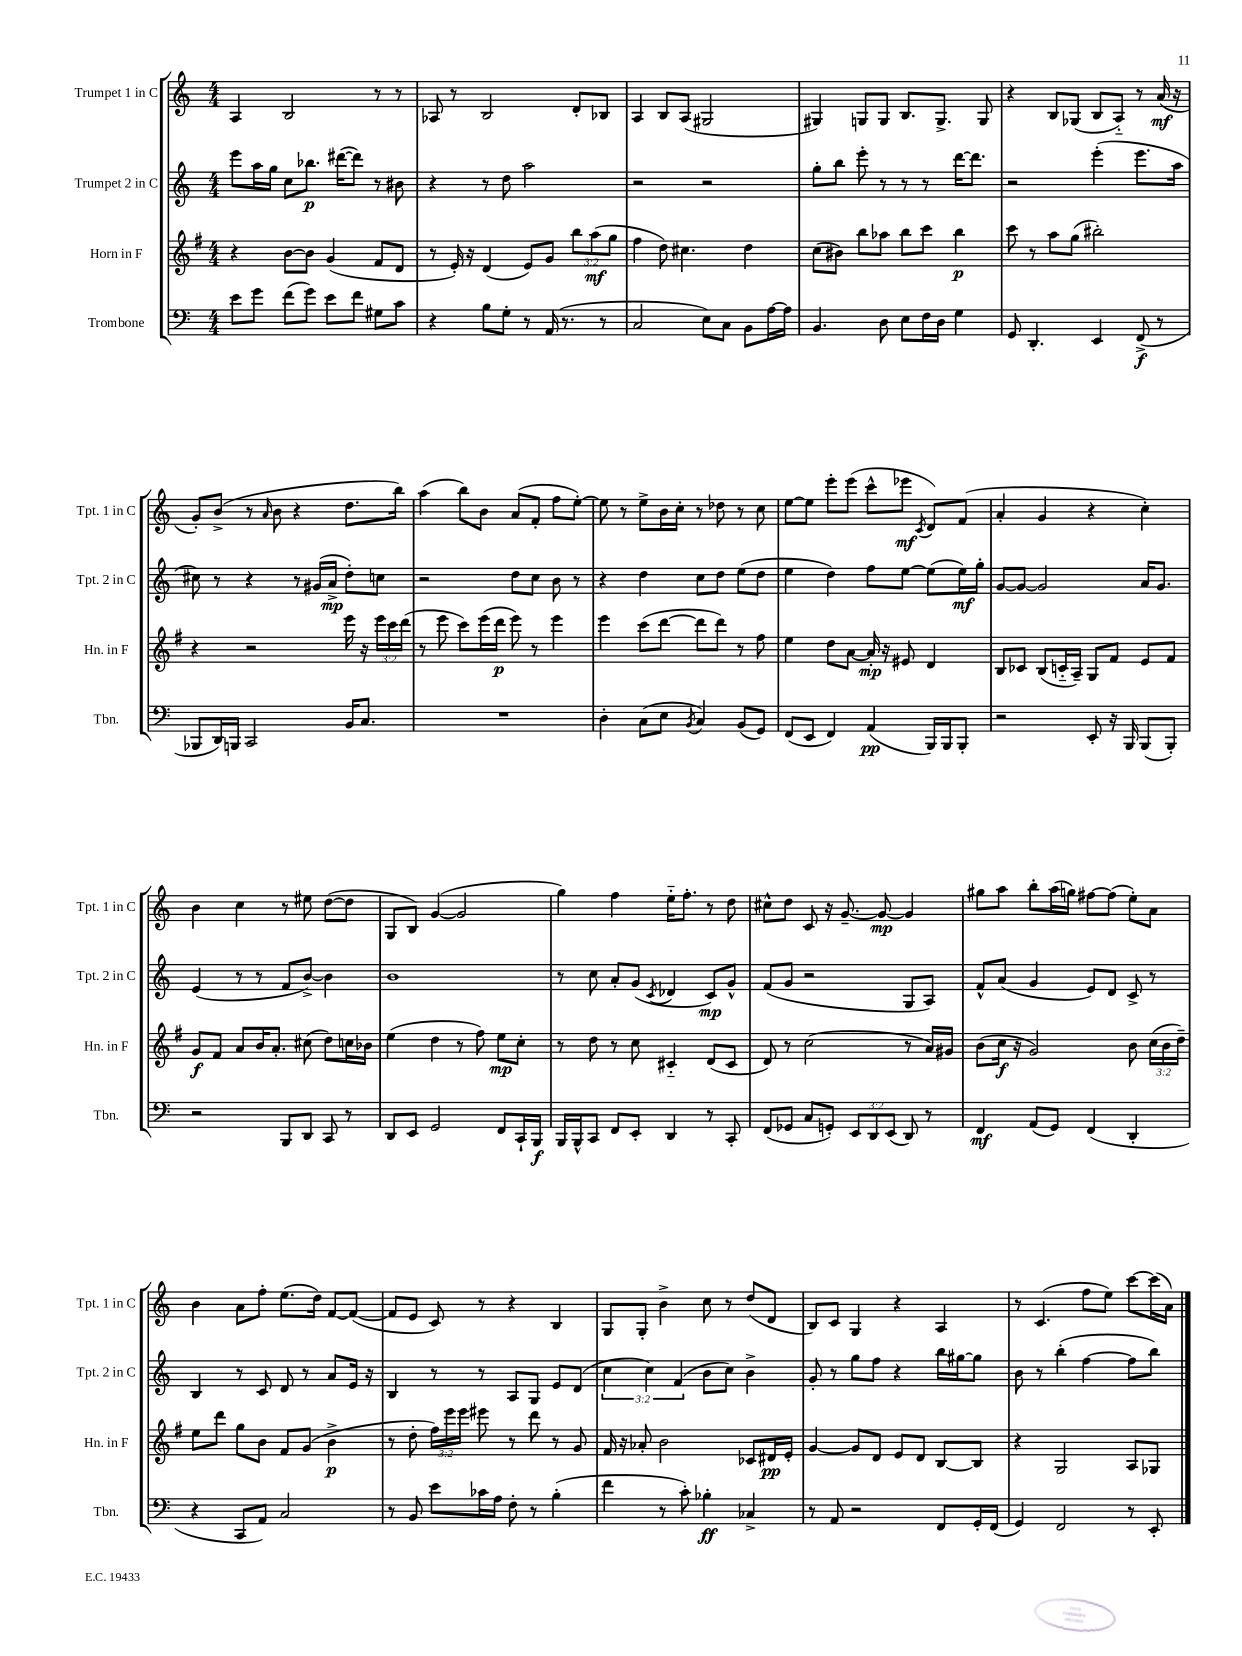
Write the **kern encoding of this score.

**kern	**dynam	**kern	**dynam	**kern	**dynam	**kern	**dynam
*part4	*part4	*part3	*part3	*part2	*part2	*part1	*part1
*staff4	*staff4	*staff3	*staff3	*staff2	*staff2	*staff1	*staff1
*I"Trombone	*	*I"Horn in F	*	*I"Trumpet 2 in C	*	*I"Trumpet 1 in C	*
*I'Tbn.	*	*I'Hn. in F	*	*I'Tpt. 2 in C	*	*I'Tpt. 1 in C	*
*clefF4	*	*clefG2	*	*clefG2	*	*clefG2	*
*k[]	*	*k[f#]	*	*k[]	*	*k[]	*
*M4/4	*	*M4/4	*	*M4/4	*	*M4/4	*
=6	=6	=6	=6	=6	=6	=6	=6
8e\L	.	4r	.	8eee\L	.	4A/	.
8g\J	.	.	.	16aa\L	.	.	.
.	.	.	.	16gg\JJ	.	.	.
(8f\L	.	[8b\L	.	8cc\L	.	2B/	.
8g\J)	.	8b\J]	.	8.bb-X\J	p	.	.
8e\L	.	(4g/	.	.	.	.	.
.	.	.	.	([16ddd#X\KL	.	.	.
8f\J	.	.	.	8ddd#\J])	.	.	.
8G#X\L	.	8f#/L	.	8r	.	8r	.
8c\J	.	8d/J	.	8b#X\	.	8r	.
=7	=7	=7	=7	=7	=7	=7	=7
4r	.	8r	.	4r	.	8A-X/	.
.	.	16e'/)	.	.	.	8r	.
.	.	16r	.	.	.	.	.
8B\L	.	(4d/	.	8r	.	2B/	.
8G'\J	.	.	.	8dd\	.	.	.
8r	.	8e/L)	.	2aa\	.	.	.
(16AA/	.	8g/J	.	.	.	.	.
8.r	.	.	.	.	.	.	.
.	.	12bb\L	.	.	.	8d'/L	.
.	.	(12aa\	mf	.	.	.	.
8r	.	.	.	.	.	8B-X/J	.
.	.	12gg\J	.	.	.	.	.
=8	=8	=8	=8	=8	=8	=8	=8
2C/	.	4ff#\	.	2r	.	4A/	.
.	.	8dd\)	.	.	.	8B/L	.
.	.	4.cc#X\	.	.	.	(8A/J	.
8E\L)	.	.	.	2r	.	2G#X/	.
8C\J	.	.	.	.	.	.	.
8BB\L	.	4dd\	.	.	.	.	.
[16A\L	.	.	.	.	.	.	.
16A\JJ]	.	.	.	.	.	.	.
=9	=9	=9	=9	=9	=9	=9	=9
4.BB/	.	(8cc\L	.	8gg'\L	.	4G#X/)	.
.	.	8b#X\J)	.	8bb\J	.	.	.
.	.	8bb\L	.	8eee'\	.	8Gn/L	.
8D\	.	8aa-X\J	.	8r	.	8G/J	.
8E\L	.	8bb\L	.	8r	.	8.B/L	.
16F\L	.	8ccc\J	.	8r	.	.	.
16D\JJ	.	.	.	.	.	8.G^/J	.
4G\	.	4bb\	p	[16ddd\KL	.	.	.
.	.	.	.	8.ddd\J]	.	.	.
.	.	.	.	.	.	8G/	.
=10	=10	=10	=10	=10	=10	=10	=10
8GG/	.	8ccc\	.	2r	.	4r	.
4.DD'/	.	8r	.	.	.	.	.
.	.	8aa\L	.	.	.	8B/L	.
.	.	(8gg\J	.	.	.	(8G-X/J	.
4EE/	.	2bb#X'\)	.	(4eee'\	.	8B/L	.
.	.	.	.	.	.	8A/J)	.
(8FF^/	f	.	.	8.eee\L	.	8r	.
8r	.	.	.	.	.	(16a/	mf
.	.	.	.	16aa\Jk	.	16r	.
!!LO:LB:g=z
=11	=11	=11	=11	=11	=11	=11	=11
8BBB-X/L	.	4r	.	8cc#X\)	.	8g'/L)	.
16DD/L)	.	.	.	8r	.	(8b^/J	.
16BBBn/JJ	.	.	.	.	.	.	.
2CC/	.	2r	.	4r	.	8r	.
.	.	.	.	.	.	16qqa/	.
.	.	.	.	.	.	8b\	.
.	.	.	.	8r	.	4r	.
.	.	.	.	(16g#X/LL	.	.	.
.	.	.	.	16a^/JJ	mp	.	.
16BB/KL	.	16eee\	.	8dd'\L)	.	8.dd\L	.
8.C/J	.	16r	.	.	.	.	.
.	.	24eee\LL	.	8ccn\J	.	.	.
.	.	24ccc\	.	.	.	.	.
.	.	.	.	.	.	16bb\Jk)	.
.	.	(24ddd\JJ	.	.	.	.	.
=12	=12	=12	=12	=12	=12	=12	=12
1r	.	8r	.	2r	.	(4aa\	.
.	.	8eee\	.	.	.	.	.
.	.	8ccc\L)	.	.	.	8bb\L)	.
.	.	(16eee\L	.	.	.	8b\J	.
.	.	16ddd\JJ	p	.	.	.	.
.	.	8eee\)	.	8dd\L	.	(8a/L	.
.	.	8r	.	8cc\J	.	8f'/J	.
.	.	4eee\	.	8b\	.	8ff\L	.
.	.	.	.	8r	.	[8ee'\J)	.
=13	=13	=13	=13	=13	=13	=13	=13
4D'\	.	4eee\	.	4r	.	8ee\]	.
.	.	.	.	.	.	8r	.
(8C\L	.	(8ccc\L	.	4dd\	.	8ee^\L	.
8E\J	.	[8ddd\J	.	.	.	16b\L	.
.	.	.	.	.	.	16cc'\JJ	.
8qBB/	.	.	.	.	.	.	.
4C/)	.	8ddd\L]	.	8cc\L	.	8r	.
.	.	8ddd\J)	.	8dd\J	.	8dd-X\	.
(8BB/L	.	8r	.	(8ee\L	.	8r	.
8GG/J)	.	8ff#\	.	8dd\J	.	8cc\	.
=14	=14	=14	=14	=14	=14	=14	=14
(8FF/L	.	4ee\	.	4ee\	.	[8ee\L	.
8EE/J	.	.	.	.	.	8ee\J]	.
4FF/)	.	8dd\L	.	4dd\)	.	8eee'\L	.
.	.	[8a\J	.	.	.	(8eee\J	.
(4AA/	pp	16a'/]	mp	8ff\L	.	8ccc^^\L	.
.	.	16r	.	.	.	.	.
.	.	8e#X/	.	[8ee\J	.	8eee-X\J	mf
.	.	.	.	.	.	8qc/	.
16BBB/LL)	.	4d/	.	(8ee\L]	.	8d/L)	.
16BBB/J	.	.	.	.	.	.	.
8BBB'/J	.	.	.	16ee\L)	mf	(8f/J	.
.	.	.	.	16gg'\JJ	.	.	.
=15	=15	=15	=15	=15	=15	=15	=15
2r	.	8B/L	.	[8g/L	.	4a'/	.
.	.	8c-X/J	.	8g/J_	.	.	.
.	.	(8B/L	.	2g/]	.	4g/	.
.	.	16cn/L	.	.	.	.	.
.	.	16A~/JJ)	.	.	.	.	.
8EE'/	.	8G/L	.	.	.	4r	.
16r	.	8f#/J	.	.	.	.	.
16BBB/	.	.	.	.	.	.	.
(8BBB/L	.	8e/L	.	16a/KL	.	4cc'\)	.
.	.	.	.	8.g/J	.	.	.
8BBB'/J)	.	8f#/J	.	.	.	.	.
!!LO:LB:g=z
=16	=16	=16	=16	=16	=16	=16	=16
2r	.	8g/L	f	(4e/	.	4b\	.
.	.	8f#/J	.	.	.	.	.
.	.	8a/L	.	8r	.	4cc\	.
.	.	16b/K	.	8r	.	.	.
.	.	8.a'/J	.	.	.	.	.
8BBB/L	.	.	.	8f/L	.	8r	.
8DD/J	.	(8cc#X\	.	[8b^/J)	.	8ee#X\	.
8CC/	.	8dd\L)	.	4b\]	.	([8dd\L	.
8r	.	16ccn\L	.	.	.	8dd\J]	.
.	.	16b-X\JJ	.	.	.	.	.
=17	=17	=17	=17	=17	=17	=17	=17
8DD/L	.	(4ee\	.	1b	.	8G/L	.
8EE/J	.	.	.	.	.	8B/J)	.
2GG/	.	4dd\	.	.	.	([4g/	.
.	.	8r	.	.	.	2g/]	.
.	.	8ff#\)	.	.	.	.	.
8FF/L	.	8ee\L	mp	.	.	.	.
16CC`/L	.	8cc'\J	.	.	.	.	.
16BBB/JJ	f	.	.	.	.	.	.
=18	=18	=18	=18	=18	=18	=18	=18
16BBB/LL	.	8r	.	8r	.	4gg\)	.
16BBB^^/J	.	.	.	.	.	.	.
8CC/J	.	8dd\	.	8cc\	.	.	.
8FF/L	.	8r	.	8a'/L	.	4ff\	.
8EE'/J	.	8cc\	.	(8g/J	.	.	.
.	.	.	.	8qc/	.	.	.
4DD/	.	4c#X/	.	4d-X/	.	16ee\KL	.
.	.	.	.	.	.	8.ff'\J	.
8r	.	(8d/L	.	8c/L)	mp	8r	.
8CC'/	.	8c#/J	.	8g^^/J	.	8dd\	.
=19	=19	=19	=19	=19	=19	=19	=19
(8FF/L	.	8d/)	.	(8f/L	.	8cc#X^^\L	.
8GG-X/J	.	8r	.	8g/J	.	8dd\J	.
8C/L	.	(2cc\	.	2r	.	8c/	.
8GGn'/J)	.	.	.	.	.	16r	.
.	.	.	.	.	.	[8.g~/	.
12EE/L	.	.	.	.	.	.	.
12DD/	.	.	.	.	.	.	.
.	.	.	.	.	.	8g/_	mp
(12EE/J	.	.	.	.	.	.	.
8DD/)	.	8r	.	8G/L	.	4g/]	.
8r	.	16a/LL)	.	8A/J)	.	.	.
.	.	16g#X/JJ	.	.	.	.	.
=20	=20	=20	=20	=20	=20	=20	=20
4FF/	mf	(8b\L	.	8f^^/L	.	8gg#X\L	.
.	.	16cc\Jk	f	(8a/J	.	8aa\J	.
.	.	16r	.	.	.	.	.
(8AA/L	.	2g/)	.	4g/	.	8bb'\L	.
8GG/J)	.	.	.	.	.	(16aa\L	.
.	.	.	.	.	.	16ggn\JJ)	.
(4FF/	.	.	.	8e/L)	.	[8ff#X\L	.
.	.	.	.	8d/J	.	(8ff#\J]	.
4DD'/	.	8b\	.	8c^/	.	8ee'\L)	.
.	.	(24cc\LL	.	8r	.	8a\J	.
.	.	24b\	.	.	.	.	.
.	.	24dd~\JJ)	.	.	.	.	.
!!LO:LB:g=z
=21	=21	=21	=21	=21	=21	=21	=21
4r	.	8ee\L	.	4B/	.	4b\	.
.	.	8ddd\J	.	.	.	.	.
8CC/L	.	8gg\L	.	8r	.	8a\L	.
8AA/J)	.	8b\J	.	8c/	.	8ff'\J	.
2C/	.	8f#/L	.	8d/	.	(8.ee\L	.
.	.	(8g/J	.	8r	.	.	.
.	.	.	.	.	.	16dd\Jk)	.
.	.	4b^\	p	8a/L	.	[8f/L	.
.	.	.	.	16e/Jk	.	(8f/J_	.
.	.	.	.	16r	.	.	.
=22	=22	=22	=22	=22	=22	=22	=22
8r	.	8r	.	4B/	.	8f/L]	.
8BB/	.	8dd'\	.	.	.	8e/J	.
8e\L	.	24ff#\LL)	.	8r	.	8c/)	.
.	.	24eee\	.	.	.	.	.
.	.	24eee\JJ	.	.	.	.	.
16c-X\L	.	8eee#X\	.	8r	.	8r	.
16A\JJ	.	.	.	.	.	.	.
8F'\	.	8r	.	8A/L	.	4r	.
8r	.	8ddd\	.	8G/J	.	.	.
(4B'\	.	8r	.	8e/L	.	4B/	.
.	.	8g/	.	(8d/J	.	.	.
=23	=23	=23	=23	=23	=23	=23	=23
4f\	.	16f#/	.	6cc\	.	8G/L	.
.	.	16r	.	.	.	.	.
.	.	8a-X'/	.	.	.	8G'/J	.
.	.	.	.	6cc\)	.	.	.
8r	.	2b\	.	.	.	4b^\	.
.	.	.	.	(6f/	.	.	.
8c'\)	.	.	.	.	.	.	.
4B-X'\	ff	.	.	8b\L	.	8cc\	.
.	.	.	.	8cc\J)	.	8r	.
4C-X^/	.	8c-X/L	.	4b^\	.	(8dd/L	.
.	.	16d#X/L	pp	.	.	8d/J	.
.	.	16e'/JJ	.	.	.	.	.
=24	=24	=24	=24	=24	=24	=24	=24
8r	.	[4g/	.	8g'/	.	8B/L)	.
8AA/	.	.	.	8r	.	8c/J	.
2r	.	8g/L]	.	8gg\L	.	4G/	.
.	.	8d/J	.	8ff\J	.	.	.
.	.	8e/L	.	4r	.	4r	.
.	.	8d/J	.	.	.	.	.
8FF/L	.	[8B/L	.	16bb\LL	.	4A/	.
.	.	.	.	[16gg#X\J	.	.	.
16GG'/L	.	8B/J]	.	8gg#\J]	.	.	.
(16FF/JJ	.	.	.	.	.	.	.
=25	=25	=25	=25	=25	=25	=25	=25
4GG/)	.	4r	.	8b\	.	8r	.
.	.	.	.	8r	.	(4.c/	.
2FF/	.	2G/	.	(4bb'\	.	.	.
.	.	.	.	[4ff\	.	8ff\L	.
.	.	.	.	.	.	8ee\J)	.
8r	.	8A/L	.	8ff\L]	.	[8ccc\L	.
8EE'/	.	8G-X/J	.	8bb\J)	.	(16ccc\L]	.
.	.	.	.	.	.	16a\JJ)	.
==	==	==	==	==	==	==	==
*-	*-	*-	*-	*-	*-	*-	*-
